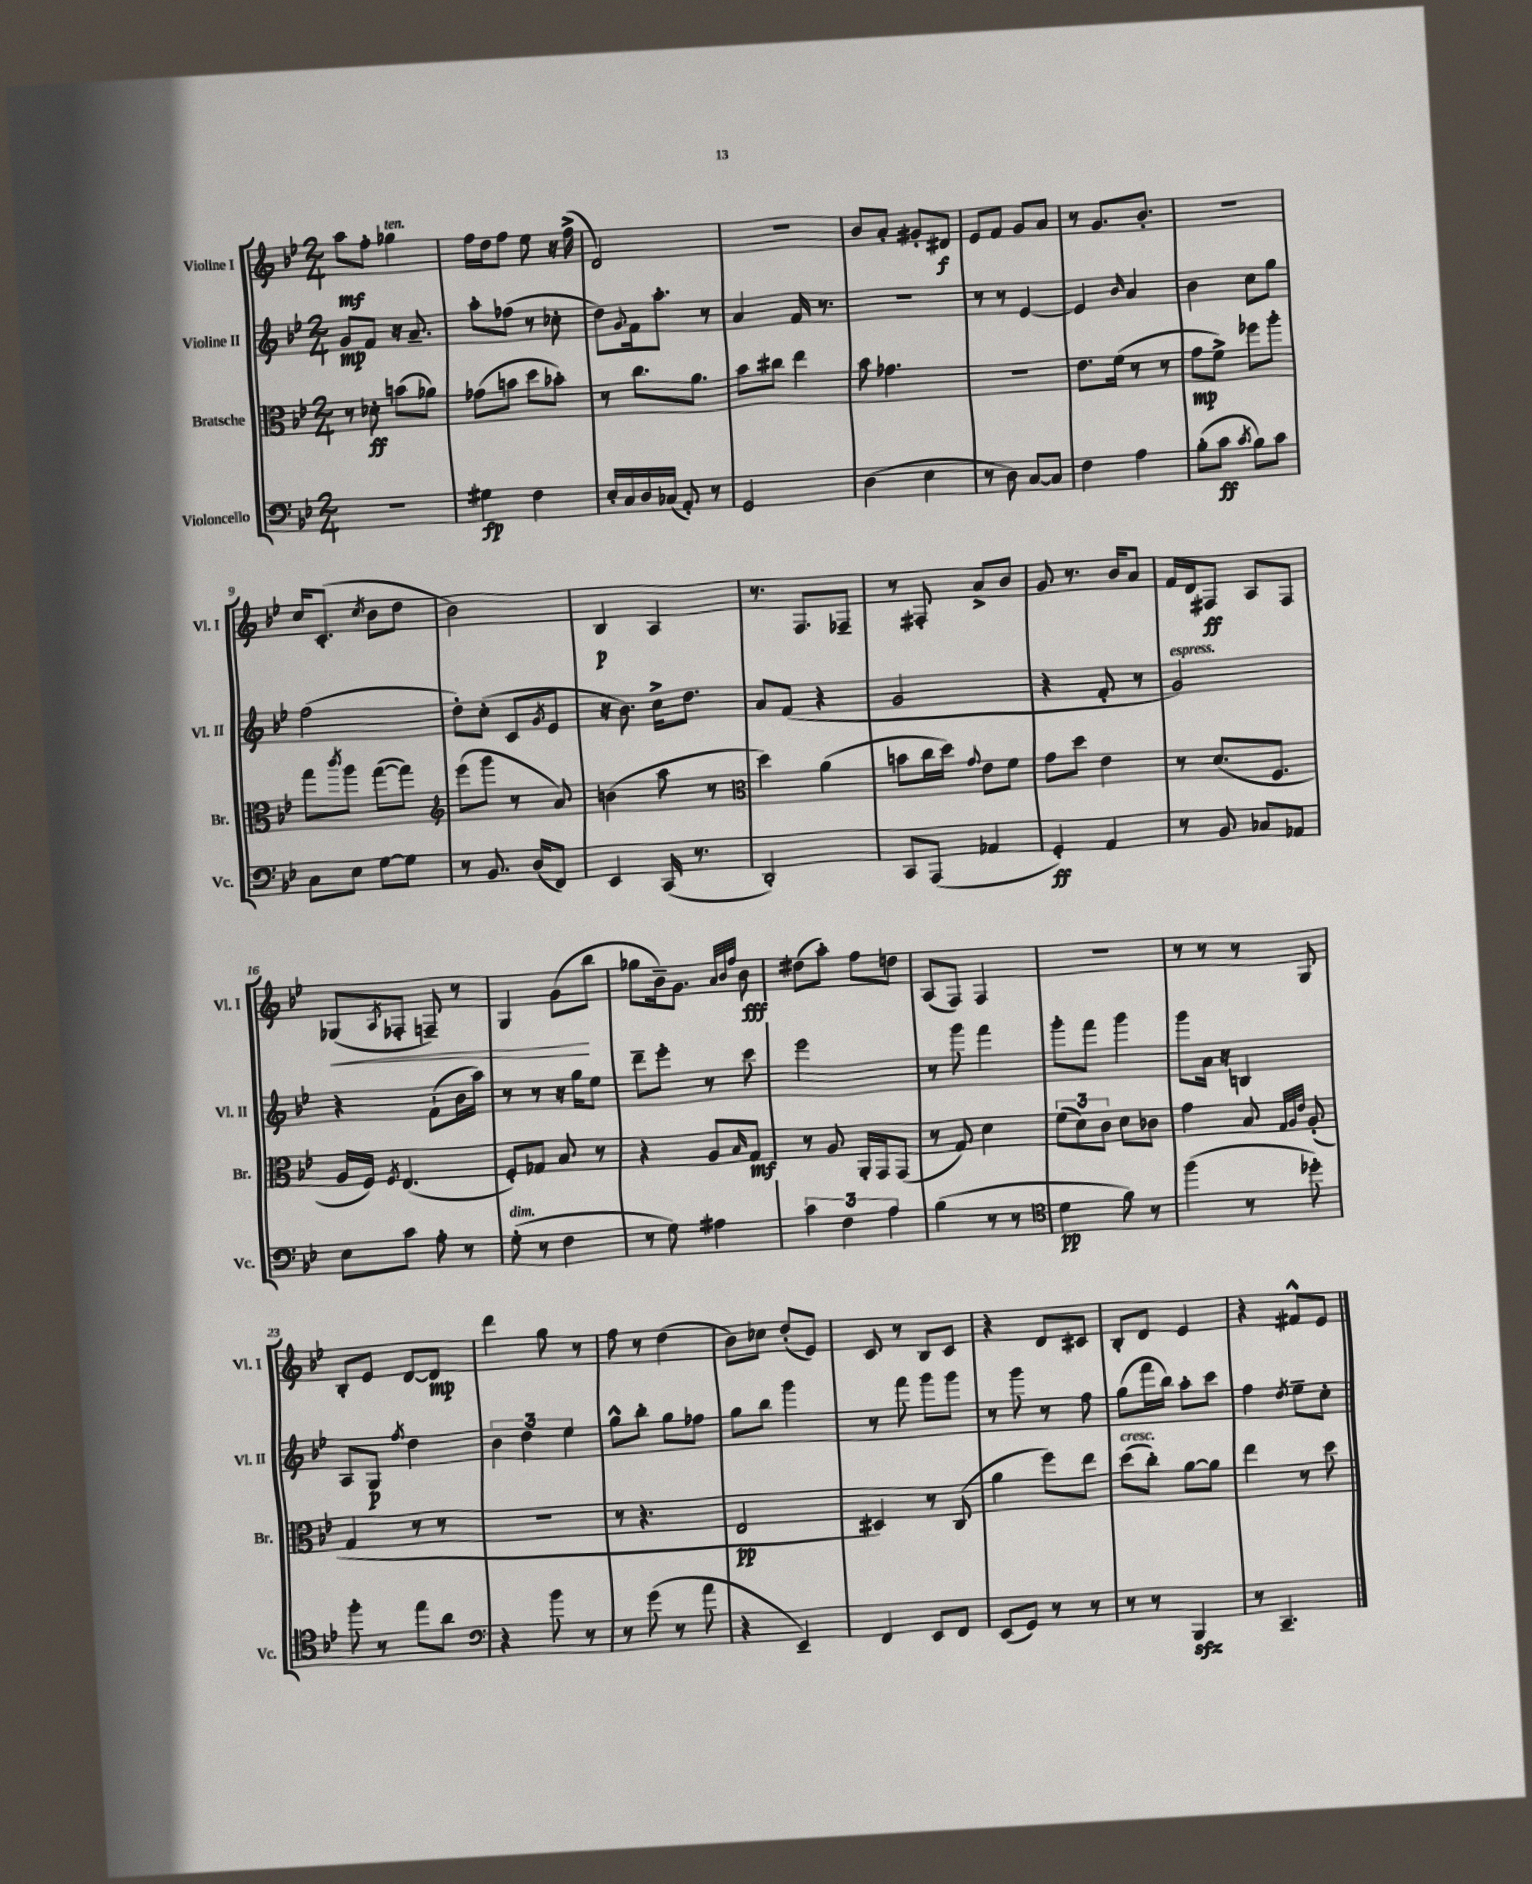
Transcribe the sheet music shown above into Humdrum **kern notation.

**kern	**kern	**kern	**kern
*staff4	*staff3	*staff2	*staff1
*clefF4	*clefC3	*clefG2	*clefG2
*k[b-e-]	*k[b-e-]	*k[b-e-]	*k[b-e-]
*M2/4	*M2/4	*M2/4	*M2/4
2r	8r	8g	8aa
.	8d-'	8f	8ff'
.	(8b	16r	4gg-
.	.	8.a~	.
.	8a-)	.	.
=	=	=	=
4G#	(8g-	8aa'	16ff
.	.	.	16dd
.	8b	(8ff-	8ff
4F	8dd	8r	8ee-
.	8b-')	8cc-'	16r
.	.	.	(16ff^
=	=	=	=
16E-'	8r	8dd)	2d)
16C	.	.	.
.	.	8qqg	.
16D	8.cc	16f	.
(16C-	.	8.aa'	.
8AA')	.	.	.
.	8.a	.	.
8r	.	8r	.
=	=	=	=
2GG	8b-	4a	2r
.	8cc#	.	.
.	4ee-	16f	.
.	.	8.r	.
=	=	=	=
(4D	8b-	2r	8b-
.	4.g-	.	8a'
4E-	.	.	8g#'
.	.	.	8d#
=	=	=	=
8r	2r	8r	8e-
8D)	.	8r	8f
[8C	.	[4e-	8g
8C]	.	.	8a
=	=	=	=
4F	8.e-	4e-]	8r
.	.	.	8.g
.	(16f	.	.
.	.	16qqb-	.
4A	8r	4a	.
.	.	.	8.b-'
.	8r	.	.
=	=	=	=
(8B-'	8g	4b-	2r
8c	8f^)	.	.
8qc	.	.	.
8B-)	8ff-	8cc	.
8c	8aa'	8gg	.
=	=	=	=
8C	8gg	(2ff	16cc
.	.	.	(8.c'
.	8qccc	.	.
8E-	8aa	.	.
.	.	.	8qcc
[8G	([8gg	.	8b-
8G]	8gg])	.	8dd
=	=	=	=
*	*clefG2	*	*
8r	(8eee-	8dd')	2b-)
8.BB-	8ggg	(8cc'	.
.	8r	8c	.
(16D	.	.	.
.	.	8qg	.
8FF)	8a)	8e-	.
=	=	=	=
4EE-	(4b	16r	4B-
.	.	8.b-)	.
(16CC	8aa	16cc^	4A
8.r	.	8.dd	.
.	8r	.	.
=	=	=	=
*	*clefC3	*	*
2DD')	4dd)	8a	8.r
.	.	(8f	.
.	.	.	8.F
.	(4a	4r	.
.	.	.	8F-~
=	=	=	=
8CC	8b	2g	8r
(8AAA	16cc	.	8F#'
.	16dd)	.	.
.	8qqg	.	.
4AA-	8e-	.	8a^
.	8f	.	8b-
=	=	=	=
4GG')	8g	4r	8g
.	8dd	.	8.r
4AA	4e-	8f'	.
.	.	.	16b-
.	.	8r	8a
=	=	=	=
8r	8r	2g)	16f
.	.	.	16d
8BB-	(8.d	.	8F#
8C-	.	.	8A
.	8.F	.	.
8AA-	.	.	8F#
=	=	=	=
8E-	16A	4r	(8G-
.	16F)	.	.
.	8qF	.	8qA
8c	(4.E-	.	8F-'
8A'	.	(8f`	8F~)
8r	.	16b-	8r
.	.	16aa)	.
=	=	=	=
(8G'	8F')	8r	4G
8r	8G-	8r	.
4F	8B-	16r	(8g
.	.	16gg	.
.	8r	8ee-	8bb-
=	=	=	=
8r	4r	8ddd~	8gg-
8G)	.	8eee-'	16b-~)
.	.	.	8.g
4A#	8A	8r	.
.	.	.	32qqa
.	.	.	32qqb-
.	16qqB-	.	32qqff
.	8G	8ccc	8b-
=	=	=	=
6c	8r	2eee-	(8dd#
.	8A	.	8aa')
6F	.	.	.
.	16AA'	.	8ff
.	16GG	.	.
6A	.	.	.
.	(8GG	.	8dd
=	=	=	=
(4B-	8r	8r	(8A
.	8G)	8ggg	8F)
8r	4d	4fff	4F
8r	.	.	.
=	=	=	=
*clefC4	*	*	*
4d	(12f	8ggg'	2r
.	12d)	.	.
.	.	8fff	.
.	12c	.	.
8f)	8d	4ggg	.
8r	8c-	.	.
=	=	=	=
(4ff	4g	8ggg	8r
.	.	16a	8r
.	.	16r	.
8r	8B-	4B	8r
.	32qqG	.	.
.	32qqA	.	.
.	32qqe-	.	.
8dd-')	(8A'	.	8G
=	=	=	=
8ff'	4G	8A	8B-'
8r	.	8G	8e-
.	.	8qff	.
8ee-	8r	4dd	[8d
8a	8r	.	8d]
=	=	=	=
*clefF4	*	*	*
4r	2r	6b-	4ddd
.	.	6dd	.
8b-	.	.	8gg
.	.	6ee-	.
8r	.	.	8r
=	=	=	=
8r	8r	8gg^^	8ff
(8g	4.r	8bb-'	8r
8r	.	8gg	(4dd
8a	.	8ff-	.
=	=	=	=
4r	2E-	8gg	8b-)
.	.	8bb-	8cc-
4EE-~)	.	4ggg	(8dd'
.	.	.	8e-)
=	=	=	=
4FF	4D#)	8r	8c
.	.	8fff	8r
8EE-	8r	8ggg	8B-
8FF	(8C	8ggg	8c
=	=	=	=
(8EE-	4a	8r	4r
8GG)	.	8ggg	.
8r	8ff)	8r	8d
8r	8ee-	8ff	8c#
=	=	=	=
8r	(8dd	(8gg	8B-'
8r	8cc')	16fff	8d
.	.	16bb-)	.
4BBB-	[8a	8aa'	4e-
.	8a]	8ccc	.
=	=	=	=
8r	4ee-	4ff	4r
4.CC~	.	.	.
.	.	8qdd	.
.	8r	8ee-~	8f#^^
.	8dd	8cc'	8e-
==	==	==	==
*-	*-	*-	*-
